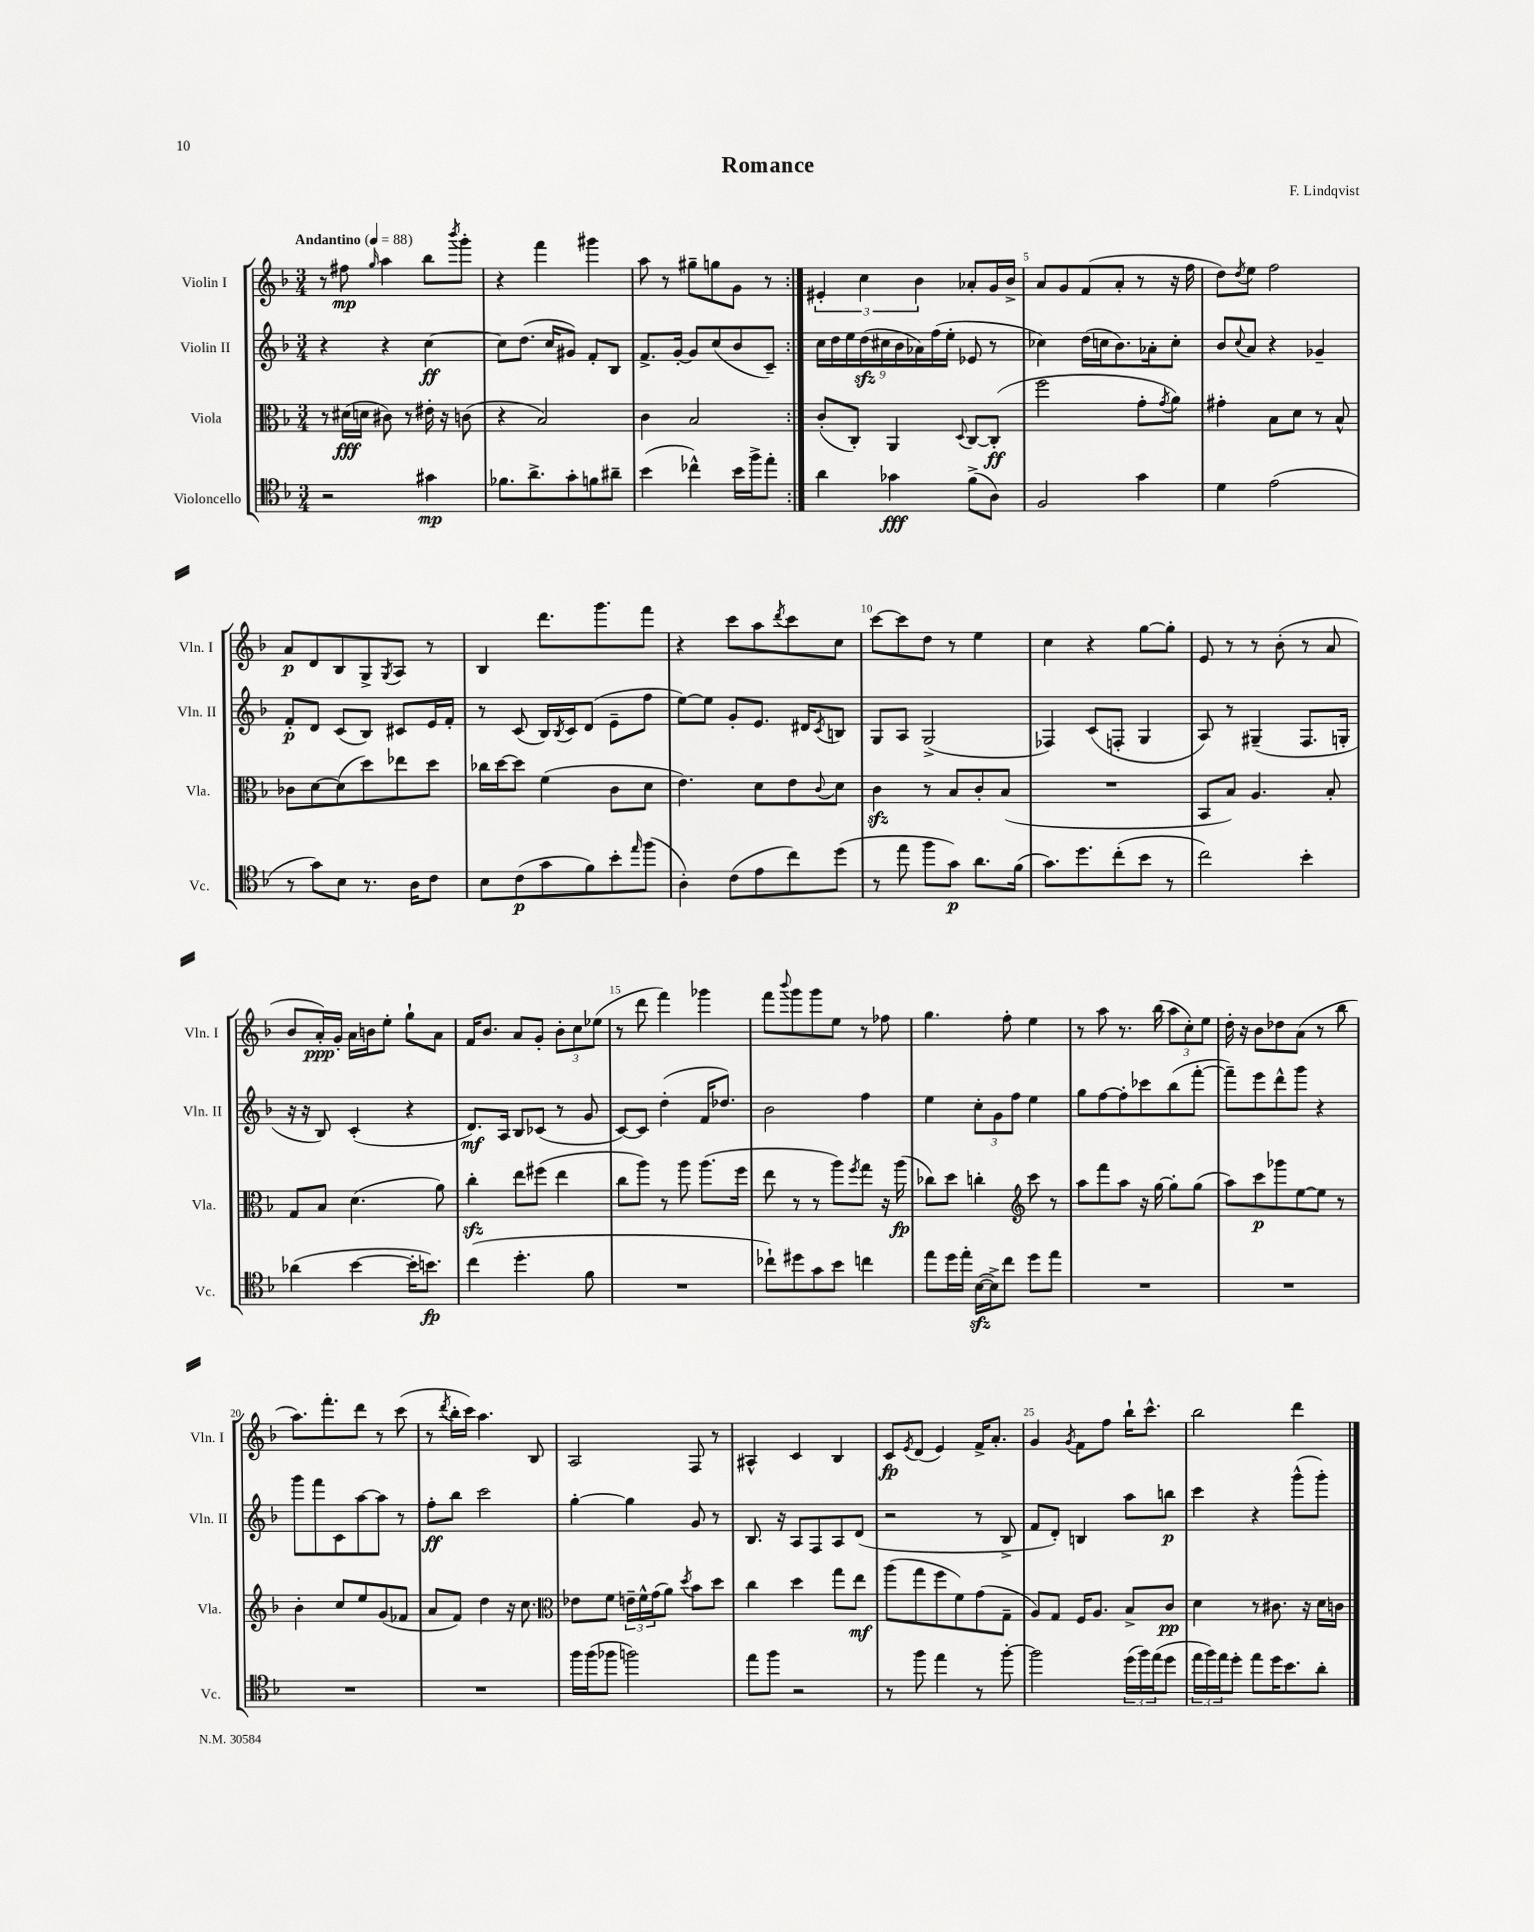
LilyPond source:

\header { title = "Romance" composer = "F. Lindqvist" }
<<
\new StaffGroup <<
\new Staff = "s0" \with { instrumentName = "Violin I" shortInstrumentName = "Vln. I" } {
    \clef treble \key f \major \numericTimeSignature \time 3/4 \tempo "Andantino" 4 = 88
    \repeat volta 2 { r8 fis''8\mp \grace { g''16 } a''4 bes''8 \acciaccatura { bes'''8 } g'''8-. |
    r4 f'''4 gis'''4 |
    a''8 r8 gis''8-- g''8 g'8 r8 | }
    \tuplet 3/2 { eis'4-. c''4 bes'4 } aes'8-. g'16 bes'16-> |
    a'8 g'8 f'8( a'8-. r8 r16 f''16 |
    d''8) \acciaccatura { d''8 } e''8 f''2 |
    a'8\p d'8 bes8 g8-> \acciaccatura { g8 } a8 r8 |
    bes4 d'''8. g'''8. f'''8 |
    r4 c'''8 a''8 \acciaccatura { d'''8 } c'''8 c''8 |
    c'''8~ c'''8 d''8 r8 e''4 |
    c''4 r4 g''8~ g''8-. |
    e'8 r8 r8 bes'8-.( r8 a'8 |
    bes'8 a'16-.\ppp) g'16-. a'16 b'16 e''8-. g''8-! a'8 |
    f'16 bes'8. a'8 g'8-. \tuplet 3/2 { bes'8-. c''8 ees''8( } |
    r8 d'''8 f'''4) ges'''4 |
    f'''8 \appoggiatura { bes'''8 } g'''8 g'''8 e''8 r8 fes''8 |
    g''4. f''8-. e''4 |
    r8 a''8 r8. bes''16( \tuplet 3/2 { a''8 c''8-.) e''8 } |
    d''16-. r16 bes'8 des''8 a'8( r8 bes''8 |
    a''8.) f'''8.-. d'''8 r8 c'''8( |
    r8 \acciaccatura { d'''8 } bes''16-. c'''16) a''4. bes8 |
    a2 f8 r8 |
    ais4-^ c'4 bes4 |
    c'8\fp \acciaccatura { e'8 } d'8( e'4) f'16-> a'8.-. |
    g'4 \acciaccatura { g'8 } f'8 f''8 bes''16-! c'''8.-^ |
    bes''2 d'''4 \bar "|." |
}
\new Staff = "s1" \with { instrumentName = "Violin II" shortInstrumentName = "Vln. II" } {
    \clef treble \key f \major \numericTimeSignature \time 3/4
    \repeat volta 2 { r4 r4 c''4~\ff |
    c''8 d''8.( c''16 gis'8) f'8-. bes8 |
    f'8.-> g'16~-. g'8 c''8( bes'8 c'8--) | }
    \tuplet 9/8 { c''16 d''16 e''16 d''16\sfz( cis''16 bes'16 aes'16) f''16( e''16-. } ees'8 r8 |
    ces''4) d''16( c''16 bes'8.) aes'16-. c''8-. |
    bes'8 \appoggiatura { c''8 } a'8 r4 ges'4-- |
    f'8-.\p d'8 c'8( bes8) cis'8 e'16 f'16-. |
    r8 c'8( bes16) \acciaccatura { bes8 } c'16 d'8( e'8-- f''8 |
    e''8~) e''8 g'8-. e'8. dis'16 \acciaccatura { c'8 } b8 |
    g8 a8 g2->( |
    fes4) c'8( f8-. g4 |
    a8) r8 gis4--( f8. g16-. |
    r16 r16 bes8) c'4-.( r4 |
    d'8.\mf) a16 bes8 ces'8( r8 g'8 |
    c'8~) c'8 d''4-.( f'16 des''8.) |
    bes'2 f''4 |
    e''4 \tuplet 3/2 { c''8-. g'8 f''8 } e''4 |
    g''8 f''8~ f''8-. ces'''8 bes''8( f'''8~-. |
    f'''8--) e'''8 d'''8-^ g'''8 r4 |
    g'''8 f'''8 c'8 a''8~ a''8 r8 |
    f''8-.\ff bes''8 c'''2 |
    g''4~-. g''4 g'8 r8 |
    bes8. r16 a8 f8 a8 d'8( |
    r2 r8 bes8-> |
    f'8 d'8-.) b4 a''8 b''8\p |
    c'''4 r4 g'''8-^( g'''8-.) \bar "|." |
}
\new Staff = "s2" \with { instrumentName = "Viola" shortInstrumentName = "Vla." } {
    \clef alto \key f \major \numericTimeSignature \time 3/4
    \repeat volta 2 { r8 dis'16\fff( d'16 cis'8) r8 eis'16-. r16 c'8( |
    r4 bes2) |
    c'4 bes2 | }
    c'8-.( c8-.) a,4 \appoggiatura { d8 } c8~ c8-.\ff( |
    f''2 g'8-. \acciaccatura { g'8 } a'8) |
    gis'4-. bes8 d'8 r8 bes8-^ |
    ces'8 d'8~ d'8( d''8) ees''8 d''8 |
    ces''16 d''16~ d''8 f'4( c'8 d'8 |
    e'4.) d'8 e'8 \appoggiatura { c'8 } d'8 |
    c'4\sfz r8 bes8 c'8-. bes8( |
    R2. |
    bes,8 bes8) a4. bes8-. |
    g8 bes8 d'4.( a'8) |
    c''4-.\sfz e''8 fis''8( e''4 |
    c''8 a''8) r8 a''8 a''8.( f''16 |
    e''8 r8 r8 a''8) \acciaccatura { f''8 } g''8 r16 a''16\fp( |
    ces''8) d''8 c''4-. \clef treble c'''8 r8 |
    a''8 f'''8 a''8 r16 g''16~ g''8-. g''8( |
    a''8) c'''8\p ges'''8 e''8~ e''8 r8 |
    bes'4-. c''8 e''8 g'8( fes'8 |
    a'8 f'8) d''4 r16 c''8. |
    \clef alto ees'8 f'8 \tuplet 3/2 { e'16-- f'16-^ g'16( } a'8) \acciaccatura { d''8 } bes'8 d''8 |
    c''4 d''4 g''8 e''8\mf |
    a''8( g''8 f''8 f'8) g'8( g8-- |
    a8) g8 f16 a8. bes8-> c'8\pp |
    d'4 r8 cis'8. r16 d'16 c'16 \bar "|." |
}
\new Staff = "s3" \with { instrumentName = "Violoncello" shortInstrumentName = "Vc." } {
    \clef tenor \key f \major \numericTimeSignature \time 3/4
    \repeat volta 2 { r2 gis'4\mp |
    fes'8. a'8.-> g'8-. f'8 ais'8-- |
    bes'4( ces''4-^) bes'16 f''16-> e''8-. | }
    a'4 ges'4\fff f'8->( a8) |
    f2 g'4 |
    d'4 e'2( |
    r8 g'8) bes8 r8. a16 c'8 |
    bes8 c'8\p( g'8 f'8) bes'8-. \grace { e''16 } f''8( |
    a4-.) c'8( e'8 c''8) d''8( |
    r8 e''8 f''8 g'8\p) a'8. f'16( |
    g'8.) d''8. c''8-.( bes'8 r8 |
    c''2) bes'4-. |
    aes'4( bes'4~ bes'16-. b'8.\fp) |
    c''4( d''4.-. f'8 |
    R2. |
    ces''8-!) dis''8 g'8 bes'8 c''4 |
    e''8 d''16 e''16-. bes16~\sfz( bes16->) c''8 d''8 e''8 |
    R2. |
    R2. |
    R2. |
    R2. |
    f''16 f''16( fes''8 f''2) |
    e''8 f''8 r2 |
    r8 f''8 e''4 r8 f''8~-. |
    f''2 \tuplet 3/2 { d''16( f''16) e''16( } d''8 |
    \tuplet 3/2 { e''16 f''16) e''16 } d''8-. e''8 d''16 bes'8. a'8-. \bar "|." |
}
>>
>>
\layout { \context { \Score \override BarNumber.break-visibility = ##(#f #t #t) barNumberVisibility = #(every-nth-bar-number-visible 5) } }
